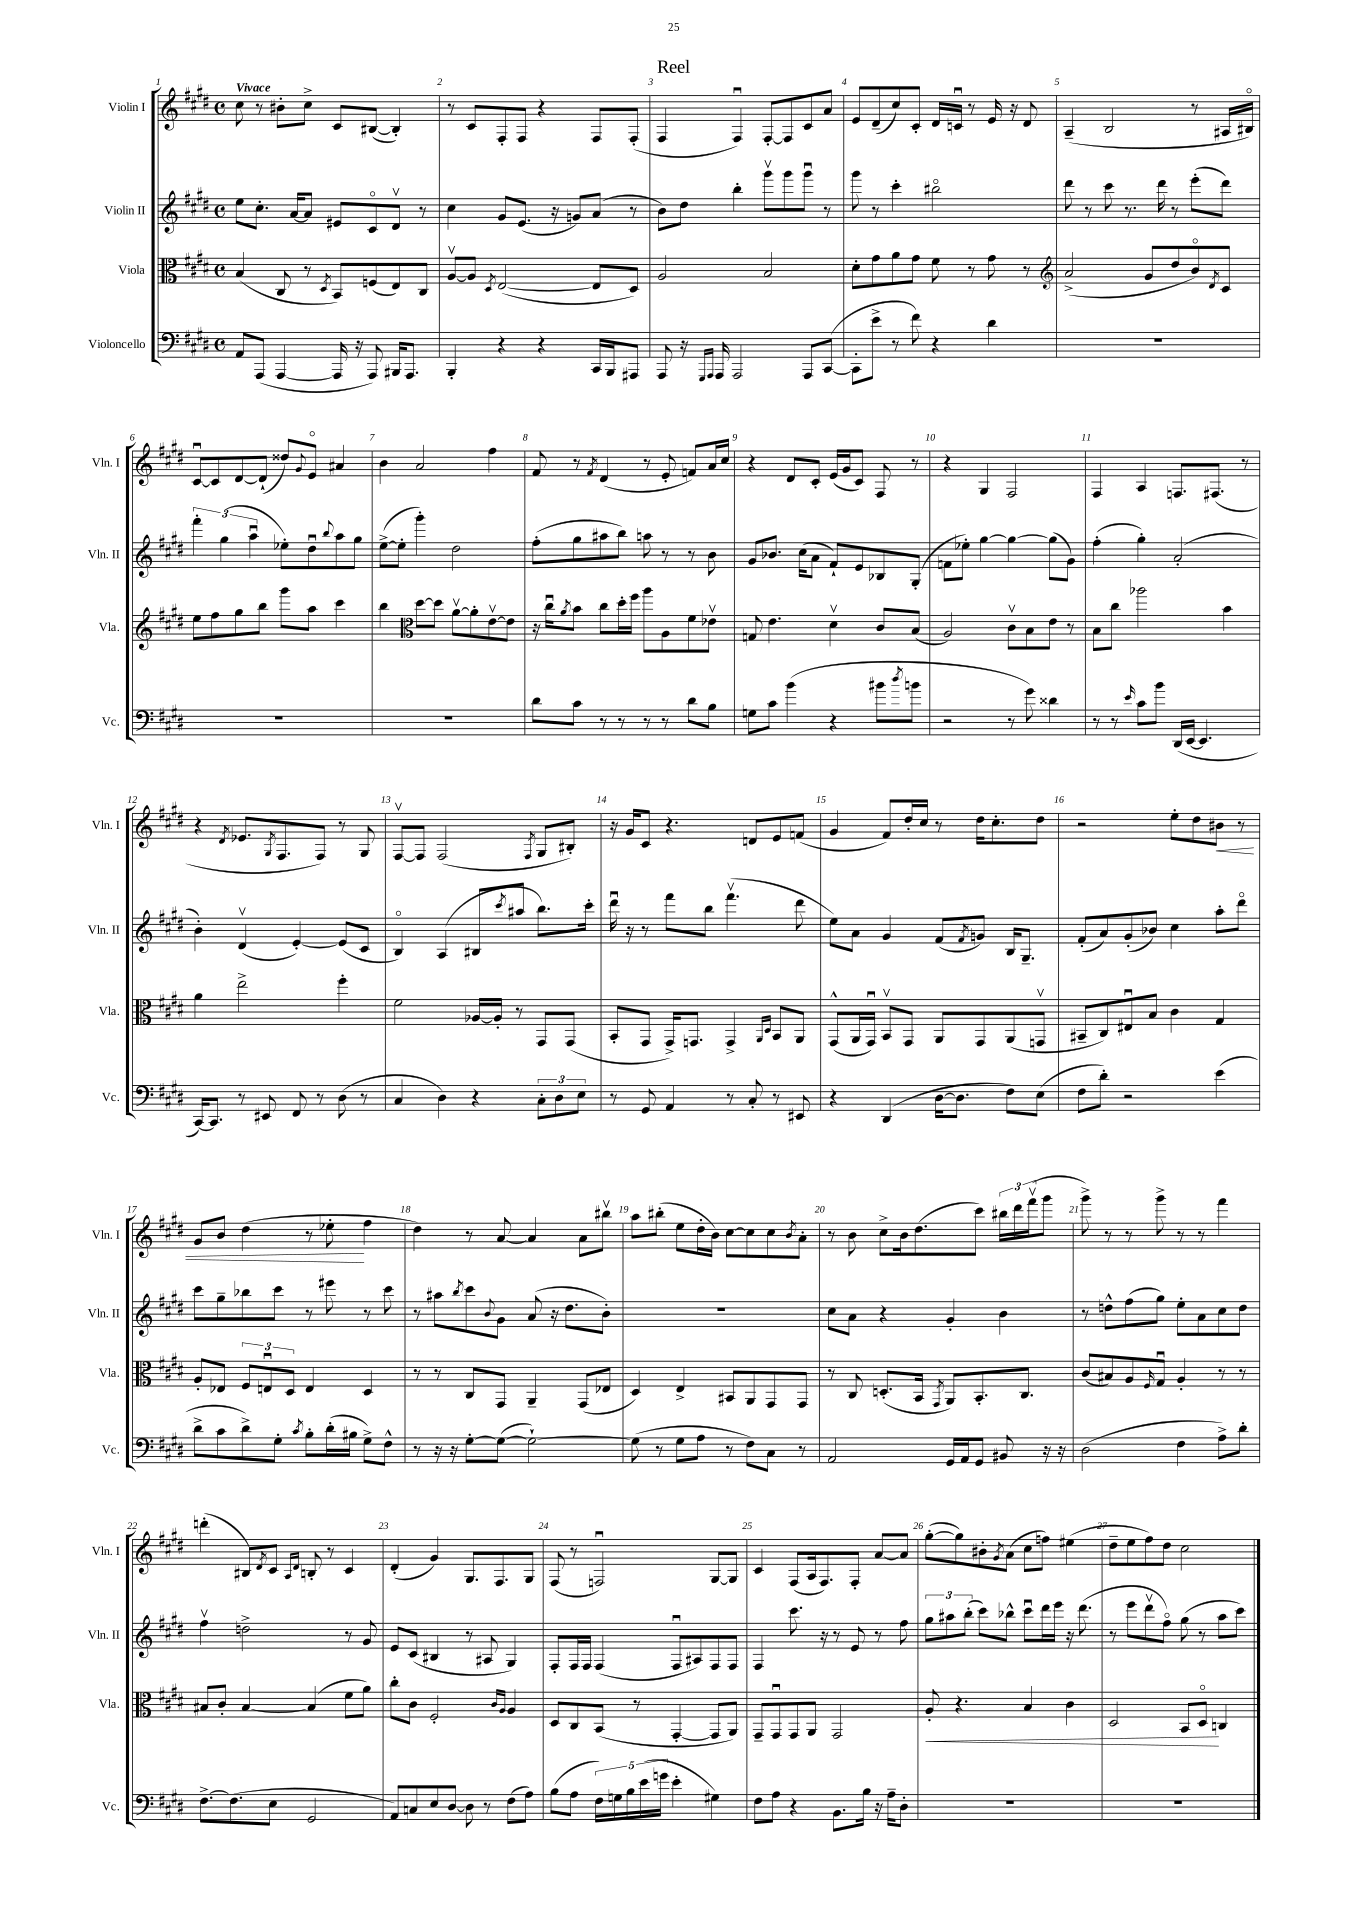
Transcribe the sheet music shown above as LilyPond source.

\header { title = "Reel" }
<<
\new StaffGroup <<
\new Staff = "s0" \with { instrumentName = "Violin I" shortInstrumentName = "Vln. I" } {
    \clef treble \key e \major \defaultTimeSignature \time 4/4 \tempo "Vivace"
    cis''8 r8 bis'8-. cis''8-> cis'8 bis8~( bis4-.) |
    r8 cis'8 fis8-. fis8 r4 fis8 fis8-.( |
    fis4 fis4\downbow) fis8~-. fis8 cis'8 a'8 |
    e'8 dis'8--( cis''8) cis'8-. dis'16 c'16\downbow r8 e'16 r16 dis'8 |
    a4--( b2 r8 ais16 bis16\flageolet) |
    cis'8~\downbow cis'8 dis'8~ dis'8-!( disis''8) \appoggiatura { gis'8 } e'8\flageolet ais'4 |
    b'4 a'2 fis''4 |
    fis'8 r8 \acciaccatura { fis'8 } dis'4( r8 e'8-. f'8) a'16 cis''16 |
    r4 dis'8 cis'8-. e'16( gis'16 cis'8) fis8 r8 |
    r4 gis4 fis2 |
    fis4 a4 f8. fis8.( r8 |
    r4 \acciaccatura { dis'8 } ees'8. \acciaccatura { gis8 } fis8. fis8) r8 gis8 |
    fis8~\upbow fis8 fis2( \acciaccatura { fis8 } gis8 bis8-.) |
    r16 gis'16 cis'8 r4. d'8 e'8 f'8( |
    gis'4 fis'8) dis''16-. cis''16 r8 dis''16 cis''8.-. dis''8 |
    r2 e''8-. dis''8 bis'8\< r8 |
    gis'8 b'8 dis''4( r8 ees''8-.\! fis''4 |
    dis''4) r8 a'8~ a'4 a'8 bis''8\upbow |
    a''8 bis''8-.( e''8 dis''16-. b'16) cis''8~ cis''8 cis''8 \acciaccatura { b'8 } a'8-. |
    r8 b'8 cis''8-> b'16 dis''8.( cis'''8) \tuplet 3/2 { bis''16 dis'''16 fis'''16\upbow( } gis'''8 |
    gis'''8->) r8 r8 gis'''8-> r8 r8 fis'''4 |
    d'''4-.( bis8) \acciaccatura { dis'8 } cis'8 \grace { a16 dis'16 } b8-. r8 cis'4 |
    dis'4-.( gis'4) gis8. fis8. gis8 |
    fis8( r8 f2\downbow) gis8~ gis8 |
    cis'4 fis8( a16 fis8.) fis8-. a'8~ a'8 |
    gis''8~-.( gis''8) bis'8-. \acciaccatura { gis'8 } a'8( cis''8 f''8) eis''4( |
    dis''8-- e''8 fis''8) dis''8 cis''2 \bar "|." |
}
\new Staff = "s1" \with { instrumentName = "Violin II" shortInstrumentName = "Vln. II" } {
    \clef treble \key e \major \defaultTimeSignature \time 4/4
    e''8 cis''8.-. a'16~ a'8 eis'8 cis'8\flageolet dis'8\upbow r8 |
    cis''4 gis'8 e'8.( r16 g'8) a'8( r8 |
    b'8) dis''8 b''4-. gis'''8\upbow gis'''8 gis'''8\downbow r8 |
    gis'''8 r8 cis'''4-. bis''2\flageolet |
    dis'''8 r8 cis'''8 r8. dis'''16 r8 e'''8-.( dis'''8) |
    \tuplet 3/2 { fis'''4-. gis''4( a''4\downbow } ees''8-.) dis''8\downbow \appoggiatura { b''8 } a''8 gis''8 |
    e''8~->( e''8-. gis'''4-.) dis''2 |
    fis''8-.( gis''8 ais''8 b''8) a''8 r8 r8 b'8 |
    gis'8 bes'8. cis''16( a'8 fis'8-!) e'8 bes8 gis8-.( |
    f'8 ees''8-.) gis''4~ gis''4~ gis''8( gis'8) |
    fis''4-.( gis''4-.) a'2-.( |
    b'4-.) dis'4\upbow( e'4~-.) e'8( cis'8 |
    b4\flageolet) a4( bis8 \acciaccatura { cis'''8 } ais''8 b''8.) cis'''16-. |
    dis'''16\downbow r16 r8 fis'''8 b''8 fis'''4.\upbow( dis'''8 |
    e''8) a'8 gis'4 fis'8( \acciaccatura { fis'8 } g'8) b16 gis8.-- |
    fis'8-.( a'8) gis'8-.( bes'8) cis''4 a''8-. dis'''8\flageolet |
    cis'''8 gis''8-- bes''8 cis'''8 r8 eis'''8 r8 cis'''8 |
    r8 ais''8 \acciaccatura { b''8 } cis'''8 \appoggiatura { b'8 } gis'8 a'8( r16 dis''8. b'8-.) |
    R1 |
    cis''8 a'8 r4 gis'4-. b'4 |
    r8 d''8-^ fis''8( gis''8) e''8-. a'8 cis''8 d''8 |
    fis''4\upbow d''2-> r8 gis'8 |
    e'8 cis'8( bis4 r8 ais8 gis4) |
    fis8-. fis16 fis16 fis4( fis8\downbow ais8) fis8 fis8 |
    fis4 cis'''8. r16 r8 e'8 r8 fis''8 |
    \tuplet 3/2 { gis''8 ais''8 b''8-.( } cis'''8) bes''8-^ cis'''8\downbow dis'''16 e'''16 r16 dis'''8.( |
    r8 e'''8 dis'''8\upbow fis''8\flageolet) gis''8( r8 a''8 cis'''8) \bar "|." |
}
\new Staff = "s2" \with { instrumentName = "Viola" shortInstrumentName = "Vla." } {
    \clef alto \key e \major \defaultTimeSignature \time 4/4
    b4( cis8 r8 \acciaccatura { dis8 } b,8) f8( e8) cis8 |
    a8~\upbow a8 \acciaccatura { dis8 } e2~( e8 dis8) |
    a2 b2 |
    dis'8-. gis'8 a'8 gis'8 fis'8 r8 gis'8 r8 |
    \clef treble a'2->( gis'8 dis''8 b'8\flageolet) \acciaccatura { dis'8 } cis'8 |
    e''8 fis''8 gis''8 b''8 gis'''8 a''8 cis'''4 |
    b''4 \clef alto dis''8~ dis''8 a'8~\upbow a'8-. e'8~\upbow e'8 |
    r16 cis''16\downbow \acciaccatura { a'8 } b'8 cis''8 dis''16-. fis''16 a''8 a8 fis'8 ees'8\upbow |
    g8 e'4. dis'4\upbow cis'8 b8( |
    a2) cis'8\upbow b8 e'8 r8 |
    b8 cis''8 aes''2 b'4 |
    a'4 e''2-> fis''4-. |
    fis'2 aes16~ aes16-. r8 gis,8 gis,8( |
    b,8-. gis,8 gis,16->) g,8. g,4-> \grace { a,16 dis16 } b,8 a,8 |
    gis,8-^( a,16 gis,16\downbow) b,8\upbow gis,8 a,8 gis,8 a,8( g,8\upbow |
    bis,8-- cis8) eis8\downbow b8 cis'4 gis4 |
    a8-. ees8 \tuplet 3/2 { fis8 e8\downbow dis8 } e4 dis4 |
    r8 r8 cis8 gis,8 a,4-- gis,8( ees8 |
    dis4) e4-> bis,8 a,8 gis,8 gis,8 |
    r8 cis8 d8.-.( b,16 \acciaccatura { gis,8 } a,8) b,8.-. cis8. |
    cis'8( bis8) a8 \grace { fis16 } gis8\downbow a4-. r8 r8 |
    bis8 cis'8-. bis4~ bis4( fis'8 a'8) |
    cis''8-. cis'8 fis2-. \grace { cis'16 a16 } a4 |
    dis8 cis8 b,8( r8 gis,4~-. gis,8 a,8) |
    gis,8-- gis,8\downbow gis,8 a,8 gis,2 |
    a8-.\< r4. b4 cis'4 |
    dis2 b,8 dis8\flageolet\! c4 \bar "|." |
}
\new Staff = "s3" \with { instrumentName = "Violoncello" shortInstrumentName = "Vc." } {
    \clef bass \key e \major \defaultTimeSignature \time 4/4
    a,8 a,,8( a,,4~ a,,16 r16 a,,8) bis,,16 a,,8. |
    b,,4-. r4 r4 cis,16 b,,16 ais,,8 |
    a,,8 r16 \grace { gis,,16 a,,16 } a,,16 a,,2 a,,8 cis,8~( |
    cis,8-. e'8-> r8 fis'8) r4 dis'4 |
    R1 |
    R1 |
    R1 |
    dis'8 cis'8 r8 r8 r8 r8 dis'8 b8 |
    g8 cis'8 b'4( r4 bis'8 \acciaccatura { dis''8 } b'8 |
    r2 r8 gis'8) disis'4 |
    r8 r8 \grace { e'16 } cis'8 b'8 dis,16( e,16~ e,4. |
    cis,16~) cis,8. r8 eis,8 fis,8 r8 dis8( r8 |
    cis4 dis4) r4 \tuplet 3/2 { cis8-. dis8 e8 } |
    r8 gis,8 a,4 r8 cis8-. r8 eis,8 |
    r4 dis,4( dis16~ dis8. fis8) e8( |
    fis8 dis'8-.) r2 e'4( |
    dis'8-> cis'8 dis'8->) gis8-. \acciaccatura { cis'8 } b8-. dis'16-.( bis16 gis8->) fis8-^ |
    r8 r16 r16 gis8~-. gis8~( gis2~-!) |
    gis8( r8 gis8 a8 r8 fis8) cis8 r8 |
    a,2 gis,16 a,16 gis,8 bis,8 r16 r16 |
    dis2( fis4 a8->) dis'8-. |
    fis8.~-> fis8.( e8 gis,2 |
    a,8) c8 e8 dis8~ dis8 r8 fis8( a8) |
    b8( a8 \tuplet 5/4 { fis16) g16 b16 e'16( g'16 } e'4-. gis4) |
    fis8 a8 r4 b,8. b16 r16 a16-- dis8-. |
    R1 |
    R1 \bar "|." |
}
>>
>>
\layout { \context { \Score \override BarNumber.break-visibility = ##(#f #t #t) barNumberVisibility = #all-bar-numbers-visible } }
